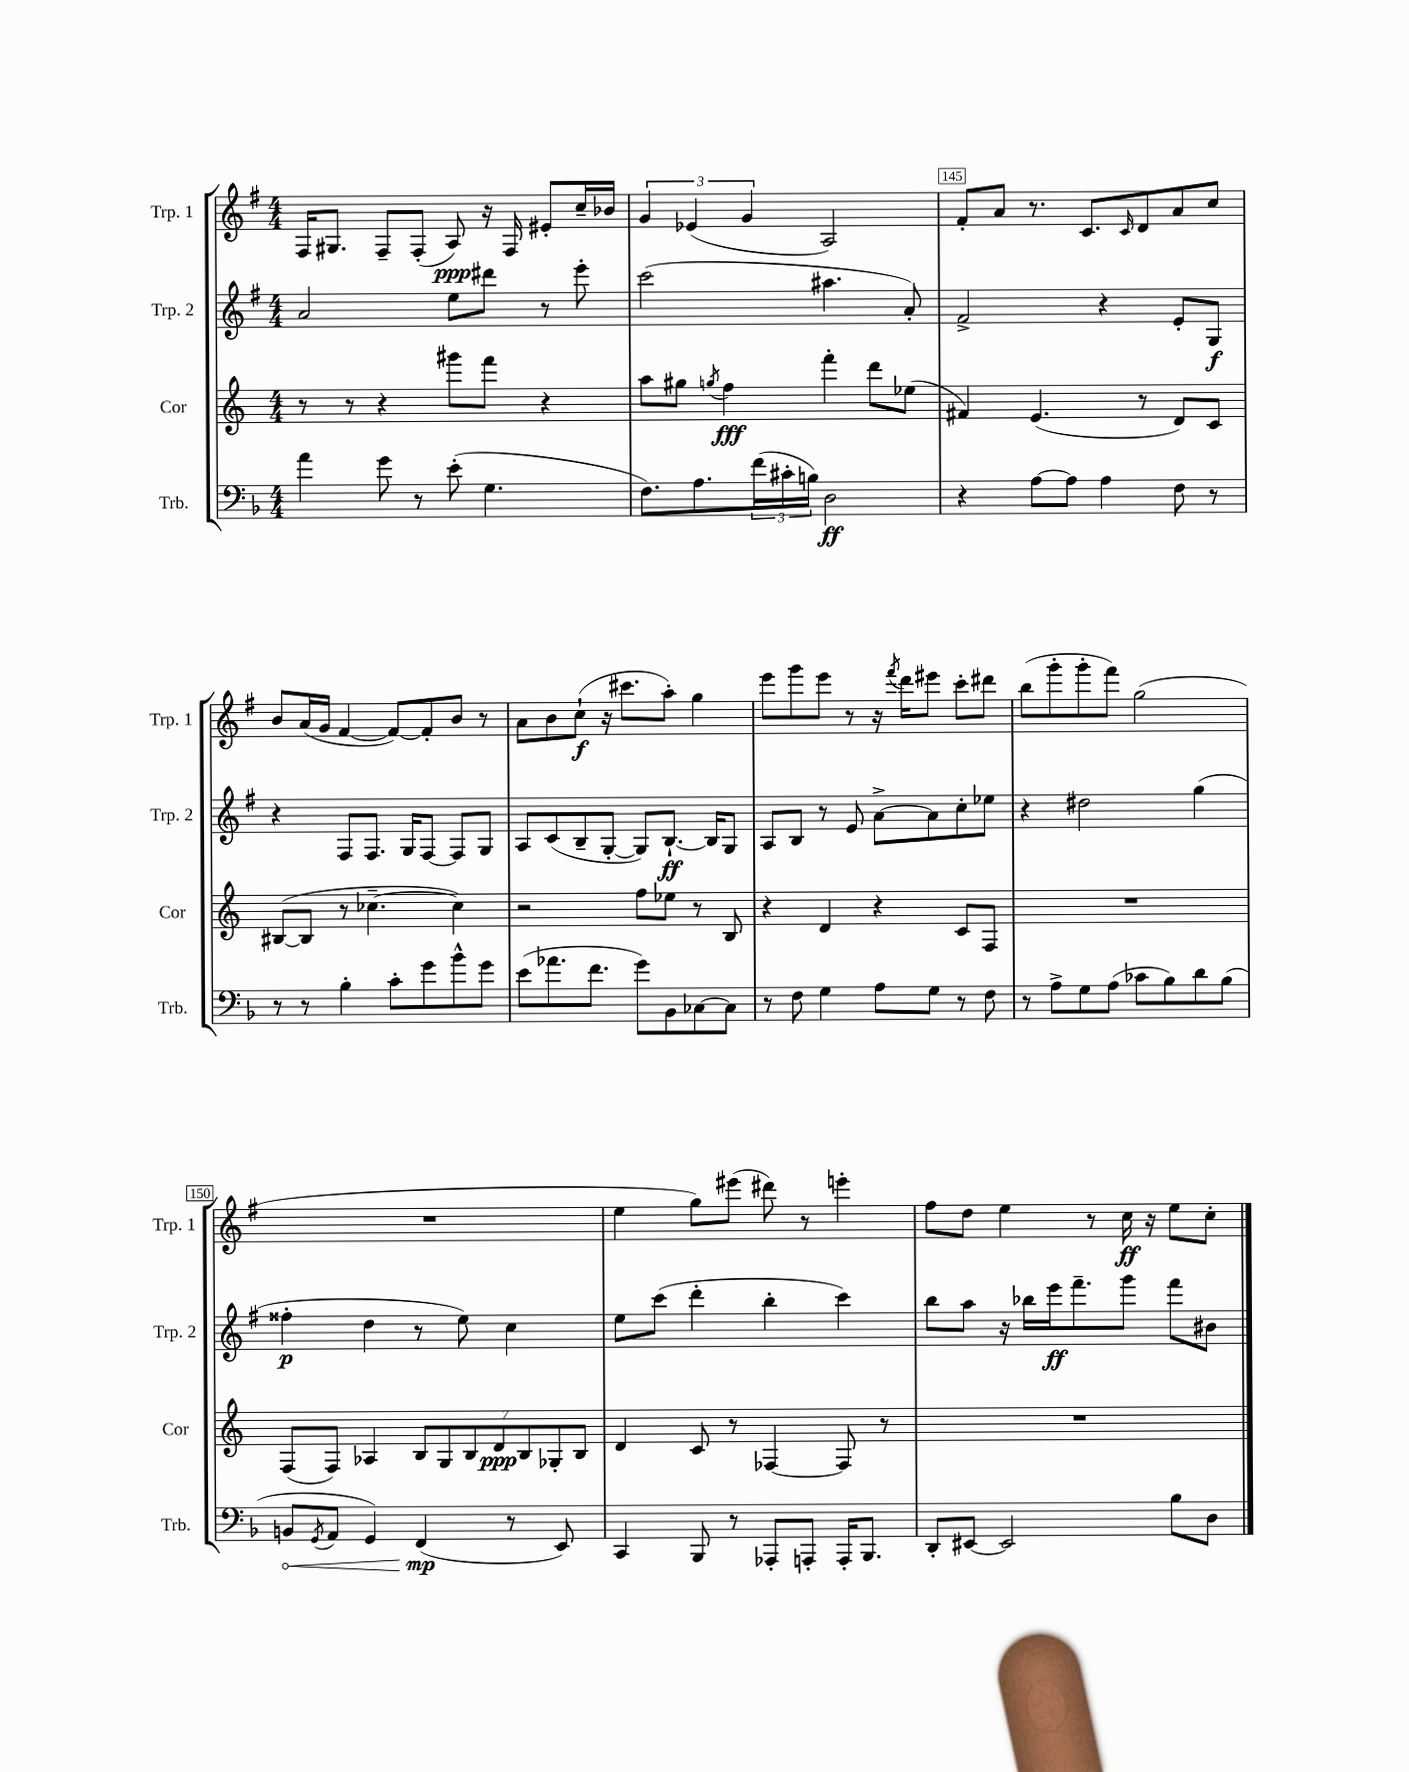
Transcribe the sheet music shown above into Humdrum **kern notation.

**kern	**kern	**kern	**kern
*staff4	*staff3	*staff2	*staff1
*clefF4	*clefG2	*clefG2	*clefG2
*k[b-]	*k[]	*k[f#]	*k[f#]
*M4/4	*M4/4	*M4/4	*M4/4
4a	8r	2a	16F#
.	.	.	8.G#
.	8r	.	.
8g	4r	.	8F#~
8r	.	.	(8F#'
(8e'	8ggg#	8ee	8A)
4.G	8fff	8ddd#	16r
.	.	.	16F#
.	4r	8r	8e#'
.	.	8eee'	16cc~
.	.	.	16b-
=	=	=	=
8.F)	8aa	(2ccc	6g
.	8gg#	.	.
.	.	.	(6e-
8.A	.	.	.
.	8qgg	.	.
.	4ff	.	.
.	.	.	6g
(24f	.	.	.
24c#'	.	.	.
24B)	.	.	.
2D	4fff'	4.aa#	2A)
.	8ddd	.	.
.	(8ee-	8a')	.
=	=	=	=
4r	4f#)	2f#^	8f#'
.	.	.	8a
[8A	(4.e	.	8.r
8A]	.	.	.
.	.	.	8.c
4A	.	4r	.
.	.	.	16qqc
.	8r	.	8d
8F	8d)	8e'	8a
8r	8c	8G	8cc
=	=	=	=
8r	([8B#	4r	8b
8r	8B#]	.	(16a
.	.	.	16g
4B-'	8r	8F#	[4f#
.	[4.cc-~	8.F#	.
8c'	.	.	8f#_)
.	.	16G	.
8g	.	[8F#	8f#']
8b-^^	4cc-])	8F#]	8b
8g	.	8G	8r
=	=	=	=
(8e	2r	8A	8a
8.a-	.	(8c	8b
.	.	8B~	(8cc`
8.f	.	.	.
.	.	[8G'	16r
.	.	.	8.ccc#
8g)	8ff	8G])	.
8BB-	8ee-	[8.B`	8aa')
[8C-	8r	.	4gg
.	.	16B]	.
8C-]	8B	8G	.
=	=	=	=
8r	4r	8A	8eee
8F	.	8B	8ggg
4G	4d	8r	8eee
.	.	8e	8r
8A	4r	[8a^	16r
.	.	.	8qfff#
.	.	.	16ddd
8G	.	8a]	8eee#
8r	8c	8cc'	8ccc'
8F	8F	8ee-	8ddd#
=	=	=	=
8r	1r	4r	(8bb
8A^	.	.	8ggg'
8G	.	2dd#	8ggg'
(8A	.	.	8fff#)
8c-	.	.	(2gg
8B-)	.	.	.
8d	.	(4gg	.
(8B-	.	.	.
=	=	=	=
8BB	(8F	4ff##'	1r
8qGG	.	.	.
8AA	8F)	.	.
4GG)	4A-	4dd	.
(4FF	14B	8r	.
.	14G	.	.
.	.	8ee)	.
.	14B	.	.
.	14d	.	.
8r	.	4cc	.
.	14B	.	.
.	14G-'	.	.
8EE)	.	.	.
.	14B	.	.
=	=	=	=
4CC	4d	8ee	4ee
.	.	(8ccc	.
8BBB-	8c	4ddd'	8gg)
8r	8r	.	(8eee#
8AAA-'	[4F-	4bb'	8ddd#)
8AAA'	.	.	8r
16AAA'	8F-]	4ccc)	4eee'
8.BBB-	.	.	.
.	8r	.	.
=	=	=	=
8DD'	1r	8bb	8ff#
[8EE#	.	8aa	8dd
2EE#]	.	16r	4ee
.	.	16bb-	.
.	.	16eee	.
.	.	8.fff#~	.
.	.	.	8r
.	.	8ggg	16cc
.	.	.	16r
8B-	.	8fff#	8ee
8D	.	8b#	8cc'
==	==	==	==
*-	*-	*-	*-
